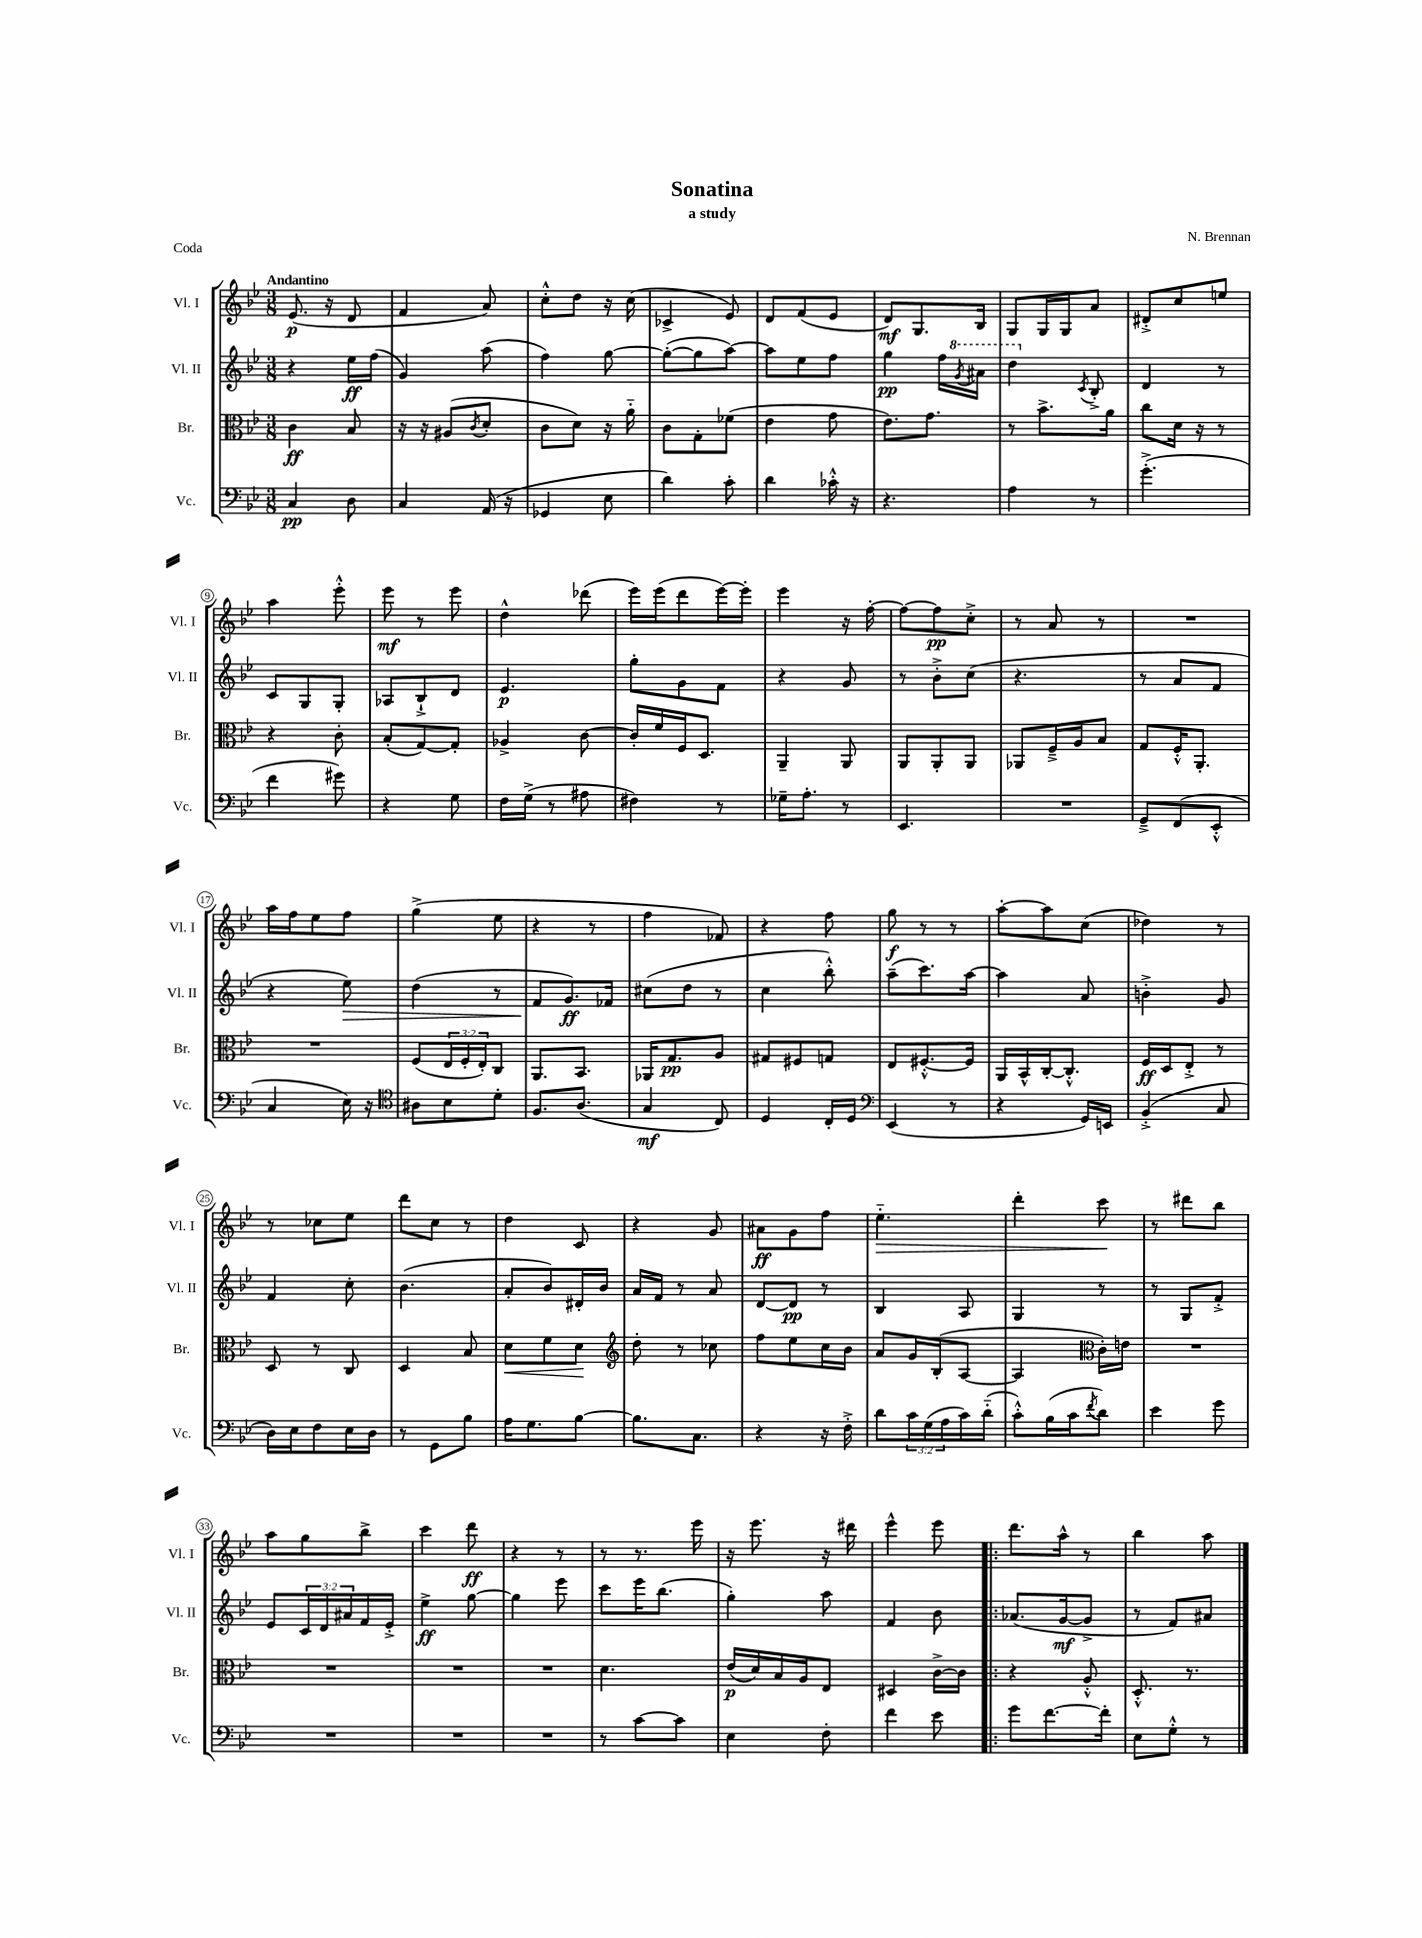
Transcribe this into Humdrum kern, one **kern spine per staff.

**kern	**kern	**kern	**kern
*staff4	*staff3	*staff2	*staff1
*clefF4	*clefC3	*clefG2	*clefG2
*k[b-e-]	*k[b-e-]	*k[b-e-]	*k[b-e-]
*M3/8	*M3/8	*M3/8	*M3/8
4C	4c	4r	(8.e-
.	.	.	16r
8D	8B-	16ee-	8d
.	.	(16ff	.
=	=	=	=
4C	16r	4g)	4f
.	16r	.	.
.	(8A#	.	.
.	8qc	.	.
(16AA	8d'	(8aa	8a)
16r	.	.	.
=	=	=	=
4GG-	8c	4ff)	8cc'^^
.	8d)	.	8dd
8E-	16r	[8gg	16r
.	16a'~	.	(16cc
=	=	=	=
4d)	8c	(8gg'_	4c-^
.	8G'	8gg]	.
8c'	(8f-	[8aa)	8e-)
=	=	=	=
4d	4e-	8aa]	8d
.	.	8ee-	(8f
16c-'^^	8g	8ff	8e-
16r	.	.	.
=	=	=	=
4.r	8.e-)	4gg	8d)
.	.	.	8.G
.	8.g	.	.
.	.	16ff	.
.	.	8qgg	.
.	.	16aa#	16B-
=	=	=	=
4A	8r	4ddd	8G
.	8.b-^	.	16G
.	.	.	16G
.	.	8qc	.
8r	.	8B-'^	8a
.	16a	.	.
=	=	=	=
(4.g'^	8cc	4d	8d#'^
.	16d	.	8cc
.	16r	.	.
.	8r	8r	8ee
=	=	=	=
4f	4r	8c	4aa
.	.	8G	.
8g#)	8c'	8G'	8eee-'^^
=	=	=	=
4r	(8B-'	8A-	8eee-
.	[8G)	8B-`^	8r
8G	8G']	8d	8eee-
=	=	=	=
16F	4A-^	4.e-	4dd^^
(16G^	.	.	.
8r	.	.	.
8A#	[8c	.	(8ddd-
=	=	=	=
4F#)	16c']	8gg'	16eee-)
.	16f	.	(16eee-
.	16F	8g	8ddd
.	8.D	.	.
8r	.	8f	[16eee-)
.	.	.	16eee-']
=	=	=	=
16G-~	4AA~	4r	4eee-
8.A'	.	.	.
8r	8AA	8g	16r
.	.	.	[16ff'
=	=	=	=
4.EE-	8AA	8r	8ff_
.	8AA'	8b-'^	8ff]
.	8AA	(8cc	8cc'^
=	=	=	=
4.r	8AA-	4.r	8r
.	16F~^	.	8a
.	16A	.	.
.	8B-	.	8r
=	=	=	=
8GG~^	8G	8r	4.r
(8FF	16F'^^	8a	.
.	8.AA'	.	.
8EE-'^^	.	8f	.
=	=	=	=
4C	4.r	4r	16aa
.	.	.	16ff
.	.	.	8ee-
16E-)	.	8ee-)	8ff
16r	.	.	.
=	=	=	=
*clefC4	*	*	*
8A#	(8F	(4dd	(4gg^
8B-	24E-	.	.
.	24F'	.	.
.	24E-')	.	.
8d'	8C	8r	8ee-
=	=	=	=
8.F	8.AA	8f	4r
.	.	8.g)	.
(8.A	8.BB-	.	.
.	.	.	8r
.	.	16f-	.
=	=	=	=
4G	16AA-	(8cc#	4ff
.	8.G	.	.
.	.	8dd	.
8C)	8A	8r	8f-)
=	=	=	=
4D	8G#	4cc	4r
.	8F#	.	.
16C'	8G	8bb-'^^)	8ff
16D	.	.	.
=	=	=	=
*clefF4	*	*	*
(4EE-	8E-	(8aa~	8gg
.	[8.F#'^^	8.ccc)	8r
8r	.	.	8r
.	16F#]	[16aa	.
=	=	=	=
4r	16AA	4aa]	[8aa'
.	16BB-^^	.	.
.	[16C'	.	8aa]
.	8.C'^^]	.	.
16GG)	.	8a	(8cc
16EE	.	.	.
=	=	=	=
(4BB-'^	16F	4b'^	4dd-)
.	16D	.	.
.	8E-'^	.	.
8C	8r	8g	8r
=	=	=	=
16D)	8D	4f	8r
16E-	.	.	.
8F	8r	.	8cc-
16E-	8C	8cc'	8ee-
16D	.	.	.
=	=	=	=
8r	4D	(4.b-	8ddd
8GG	.	.	8cc
8B-	8B-	.	8r
=	=	=	=
16A	8d	8a'	4dd
8.G	.	.	.
.	8f	8b-)	.
[8B-	8d	16d#'	8c
.	.	16b-	.
=	=	=	=
*	*clefG2	*	*
8.B-]	8dd'	16a	4r
.	.	16f	.
.	8r	8r	.
8.C	.	.	.
.	8cc-	8a	8g
=	=	=	=
4r	8ff	[8d	8a#
.	8ee-	8d]	8g
16r	16cc	8r	8ff
16F'^	16b-	.	.
=	=	=	=
8d	8a	4B-	4.ee-'~
24c	16g	.	.
(24G	.	.	.
.	(16B-'	.	.
24A	.	.	.
16c)	[8A	8A	.
(16d'~	.	.	.
=	=	=	=
8c'^^)	4A]	4G	4ddd'
(16B-	.	.	.
16c	.	.	.
*	*clefC3	*	*
8qf	.	.	.
8d)	16c')	8r	8ccc
.	16e	.	.
=	=	=	=
4e-	4.r	8r	8r
.	.	8G	8ddd#
8g	.	8f'^	8bb-
=	=	=	=
4.r	4.r	8e-	8aa
.	.	24c	8gg
.	.	24d	.
.	.	24a#	.
.	.	16f	8bb-^
.	.	16e-'^	.
=	=	=	=
4.r	4.r	4ee-^	4ccc
.	.	[8gg	8ddd
=	=	=	=
4.r	4.r	4gg]	4r
.	.	8eee-	8r
=	=	=	=
8r	4.d	8ccc	8r
[8c	.	16eee-	8.r
.	.	(8.bb-	.
8c]	.	.	.
.	.	.	16eee-
=	=	=	=
4E-	(16e-	4gg')	16r
.	16d)	.	8.eee-
.	16B-	.	.
.	16A	.	.
8F'	8E-	8aa	16r
.	.	.	16ddd#
=	=	=	=
4f	4D#	4f	4eee-^^
8e-	[16c^	8b-	8eee-
.	16c]	.	.
=!|:	=!|:	=!|:	=!|:
8g	4r	(8.a-	8.ddd
[8.f	.	.	.
.	.	[16g	16aa^^
.	8A'^^	8g^]	8r
16f']	.	.	.
=	=	=	=
8E-	8.D'^^	8r	4bb-
8G'^^	.	8f)	.
.	8.r	.	.
8r	.	8a#	8aa
==	==	==	==
*-	*-	*-	*-
